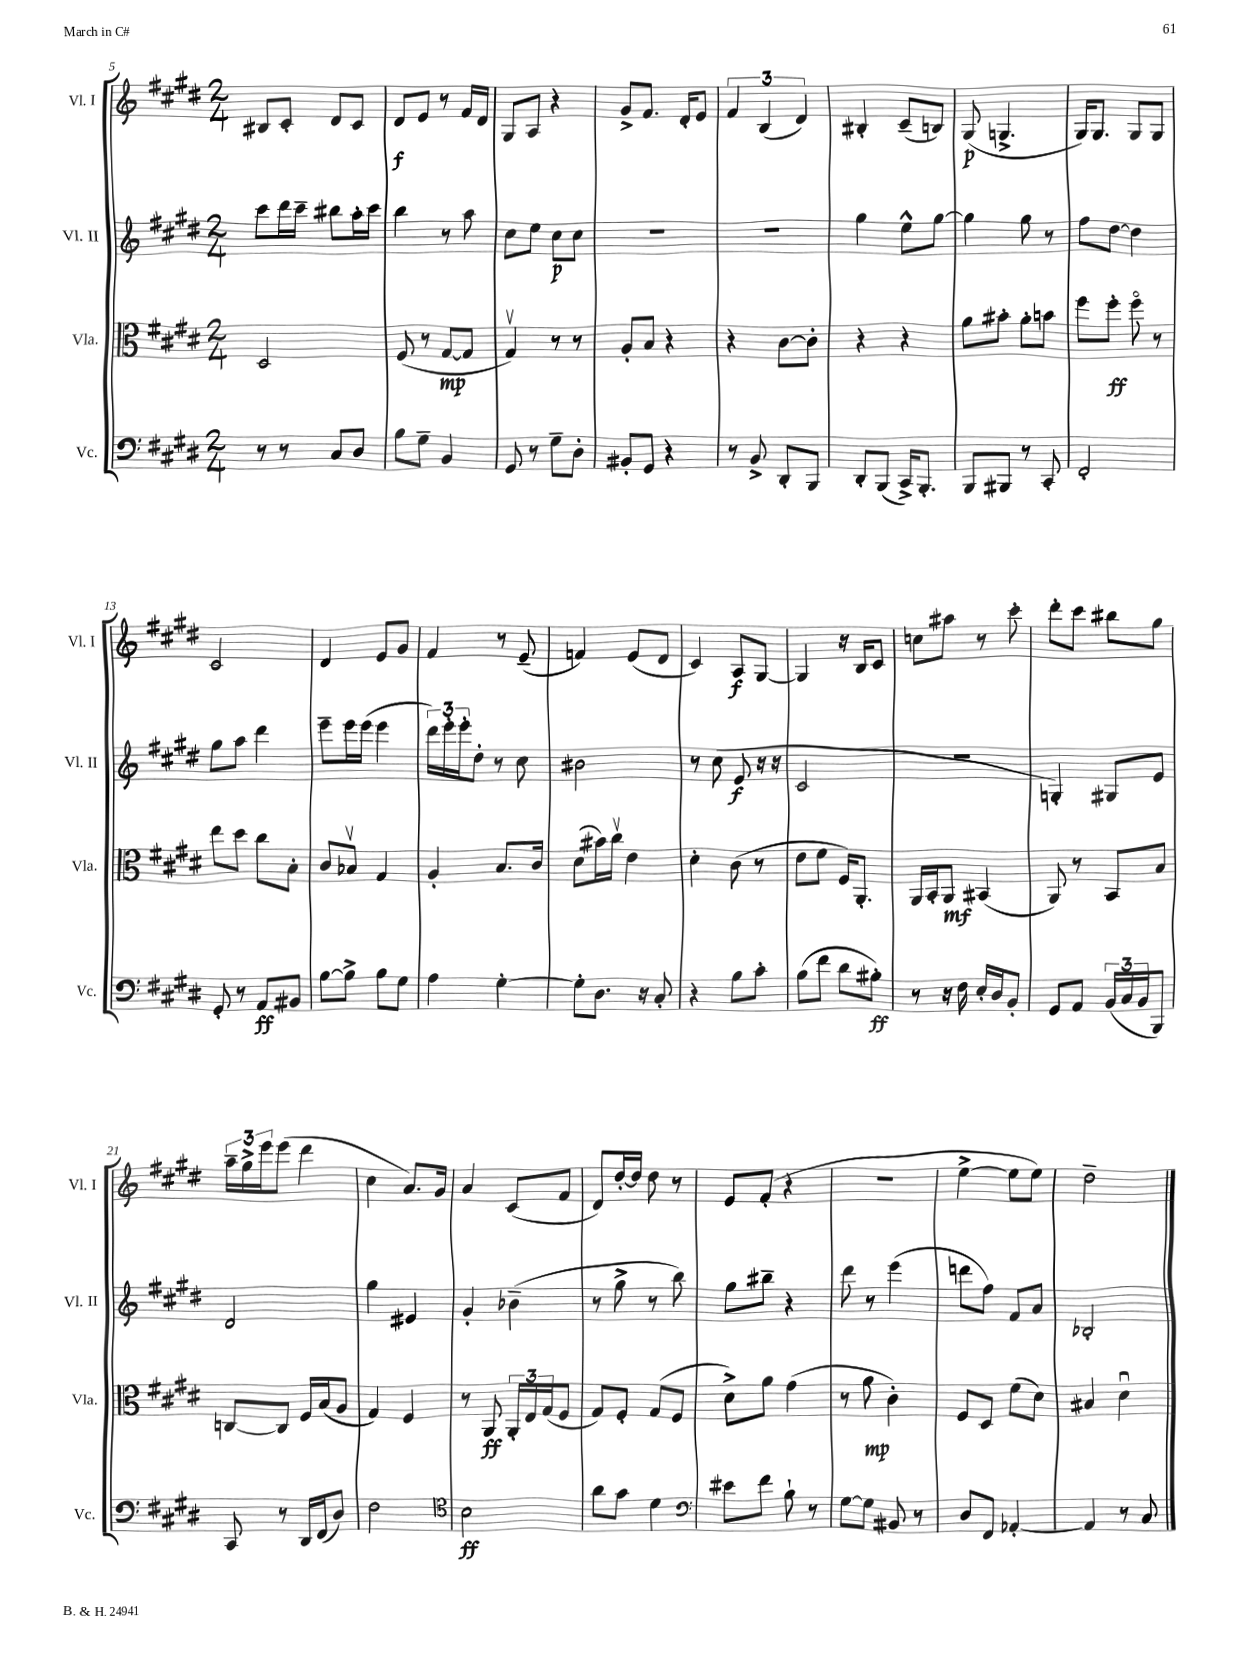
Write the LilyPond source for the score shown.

<<
\new StaffGroup <<
\new Staff = "s0" \with { instrumentName = "Vl. I" shortInstrumentName = "Vl. I" } {
    \clef treble \key e \major \numericTimeSignature \time 2/4
    bis8 cis'8-. dis'8 cis'8 |
    dis'8\f e'8 r8 fis'16 dis'16 |
    gis8 a8 r4 |
    gis'8-> fis'8. dis'16-. e'8 |
    \tuplet 3/2 { fis'4 b4( dis'4) } |
    bis4-. cis'8--( b8) |
    gis8\p( g4.-> |
    gis16) gis8. gis8 gis8 |
    cis'2 |
    dis'4 e'8 gis'8 |
    fis'4 r8 e'8--( |
    f'4) e'8( dis'8 |
    cis'4) a8\f gis8~ |
    gis4 r16 b16 cis'8 |
    c''8 ais''8 r8 cis'''8-. |
    dis'''8-. cis'''8 bis''8 gis''8 |
    \tuplet 3/2 { a''16-- gis''16-> e'''16 } e'''8( dis'''4 |
    cis''4 a'8.) gis'16 |
    a'4 cis'8( fis'8 |
    dis'8) dis''16~-. dis''16 dis''8 r8 |
    e'8 fis'8-.( r4 |
    r2 |
    e''4~-> e''8 e''8) |
    dis''2-- \bar "|." |
}
\new Staff = "s1" \with { instrumentName = "Vl. II" shortInstrumentName = "Vl. II" } {
    \clef treble \key e \major \numericTimeSignature \time 2/4
    cis'''8 dis'''16 cis'''16-- bis''8 a''16-. cis'''16 |
    b''4 r8 a''8 |
    cis''8 e''8 cis''8\p cis''8 |
    R2 |
    R2 |
    gis''4 e''8-^ gis''8~ |
    gis''4 gis''8 r8 |
    fis''8 dis''8~ dis''4 |
    gis''8 a''8 dis'''4 |
    e'''8-- e'''16 e'''16( e'''4 |
    \tuplet 3/2 { dis'''16) e'''16-. e'''16-. } dis''8-. r8 cis''8 |
    bis'2 |
    r8 cis''8( e'8\f r16 r16 |
    cis'2 |
    r2 |
    g4-.) gis8 e'8 |
    dis'2 |
    gis''4 eis'4 |
    gis'4-. bes'4--( |
    r8 gis''8-> r8 b''8) |
    gis''8 bis''8-- r4 |
    dis'''8 r8 e'''4( |
    d'''8 fis''8) fis'8 a'8 |
    bes2-. \bar "|." |
}
\new Staff = "s2" \with { instrumentName = "Vla." shortInstrumentName = "Vla." } {
    \clef alto \key e \major \numericTimeSignature \time 2/4
    dis2 |
    fis8( r8 gis8~\mp gis8 |
    gis4\upbow) r8 r8 |
    a8-. b8 r4 |
    r4 cis'8~ cis'8-. |
    r4 r4 |
    a'8 bis'8-. a'8-. b'8 |
    fis''8 fis''8-.\ff fis''8\flageolet r8 |
    e''8 dis''8 cis''8 b8-. |
    cis'8 bes8\upbow gis4 |
    a4-. b8. cis'16 |
    dis'8( bis'16) cis''16\upbow e'4 |
    dis'4-. cis'8( r8 |
    e'8 fis'8 fis16) a,8.-. |
    a,16 b,16-. a,8\mf bis,4( |
    a,8) r8 b,8 b8 |
    c8~ c8 fis16 b16( a8 |
    gis4) fis4 |
    r8 a,8\ff \tuplet 3/2 { a,16-. e16 gis16( } fis8 |
    gis8) fis8-. gis8( fis8 |
    dis'8->) a'8 gis'4( |
    r8 a'8\mp cis'4-.) |
    fis8 dis8 fis'8( dis'8) |
    bis4 dis'4\downbow \bar "|." |
}
\new Staff = "s3" \with { instrumentName = "Vc." shortInstrumentName = "Vc." } {
    \clef bass \key e \major \numericTimeSignature \time 2/4
    r8 r8 cis8 dis8 |
    b8 gis8-- b,4 |
    gis,8 r8 gis8-- dis8-. |
    bis,8-. gis,8 r4 |
    r8 b,8-> dis,8-. b,,8 |
    dis,8-. b,,8( cis,16->) b,,8.-. |
    b,,8 bis,,8 r8 cis,8-. |
    fis,2-. |
    gis,8-. r8 a,8\ff bis,8 |
    b8~ b8-> b8 gis8 |
    a4 gis4~-. |
    gis8-. dis8. r16 cis8-. |
    r4 b8 cis'8-. |
    b8( fis'8 dis'8 bis8-.\ff) |
    r8 r16 fis16 e16-. dis16 b,8-. |
    gis,8 a,8 \tuplet 3/2 { b,16( cis16 b,16 } b,,8) |
    cis,8 r8 dis,16 fis,16( dis8) |
    fis2 |
    \clef tenor b2\ff |
    a'8 gis'8 dis'4 |
    \clef bass eis'8 fis'8 b8-! r8 |
    gis8~ gis8 bis,8 r8 |
    dis8 fis,8 aes,4~-. |
    aes,4 r8 cis8 \bar "|." |
}
>>
>>
\layout { \context { \Score currentBarNumber = #5 } }
